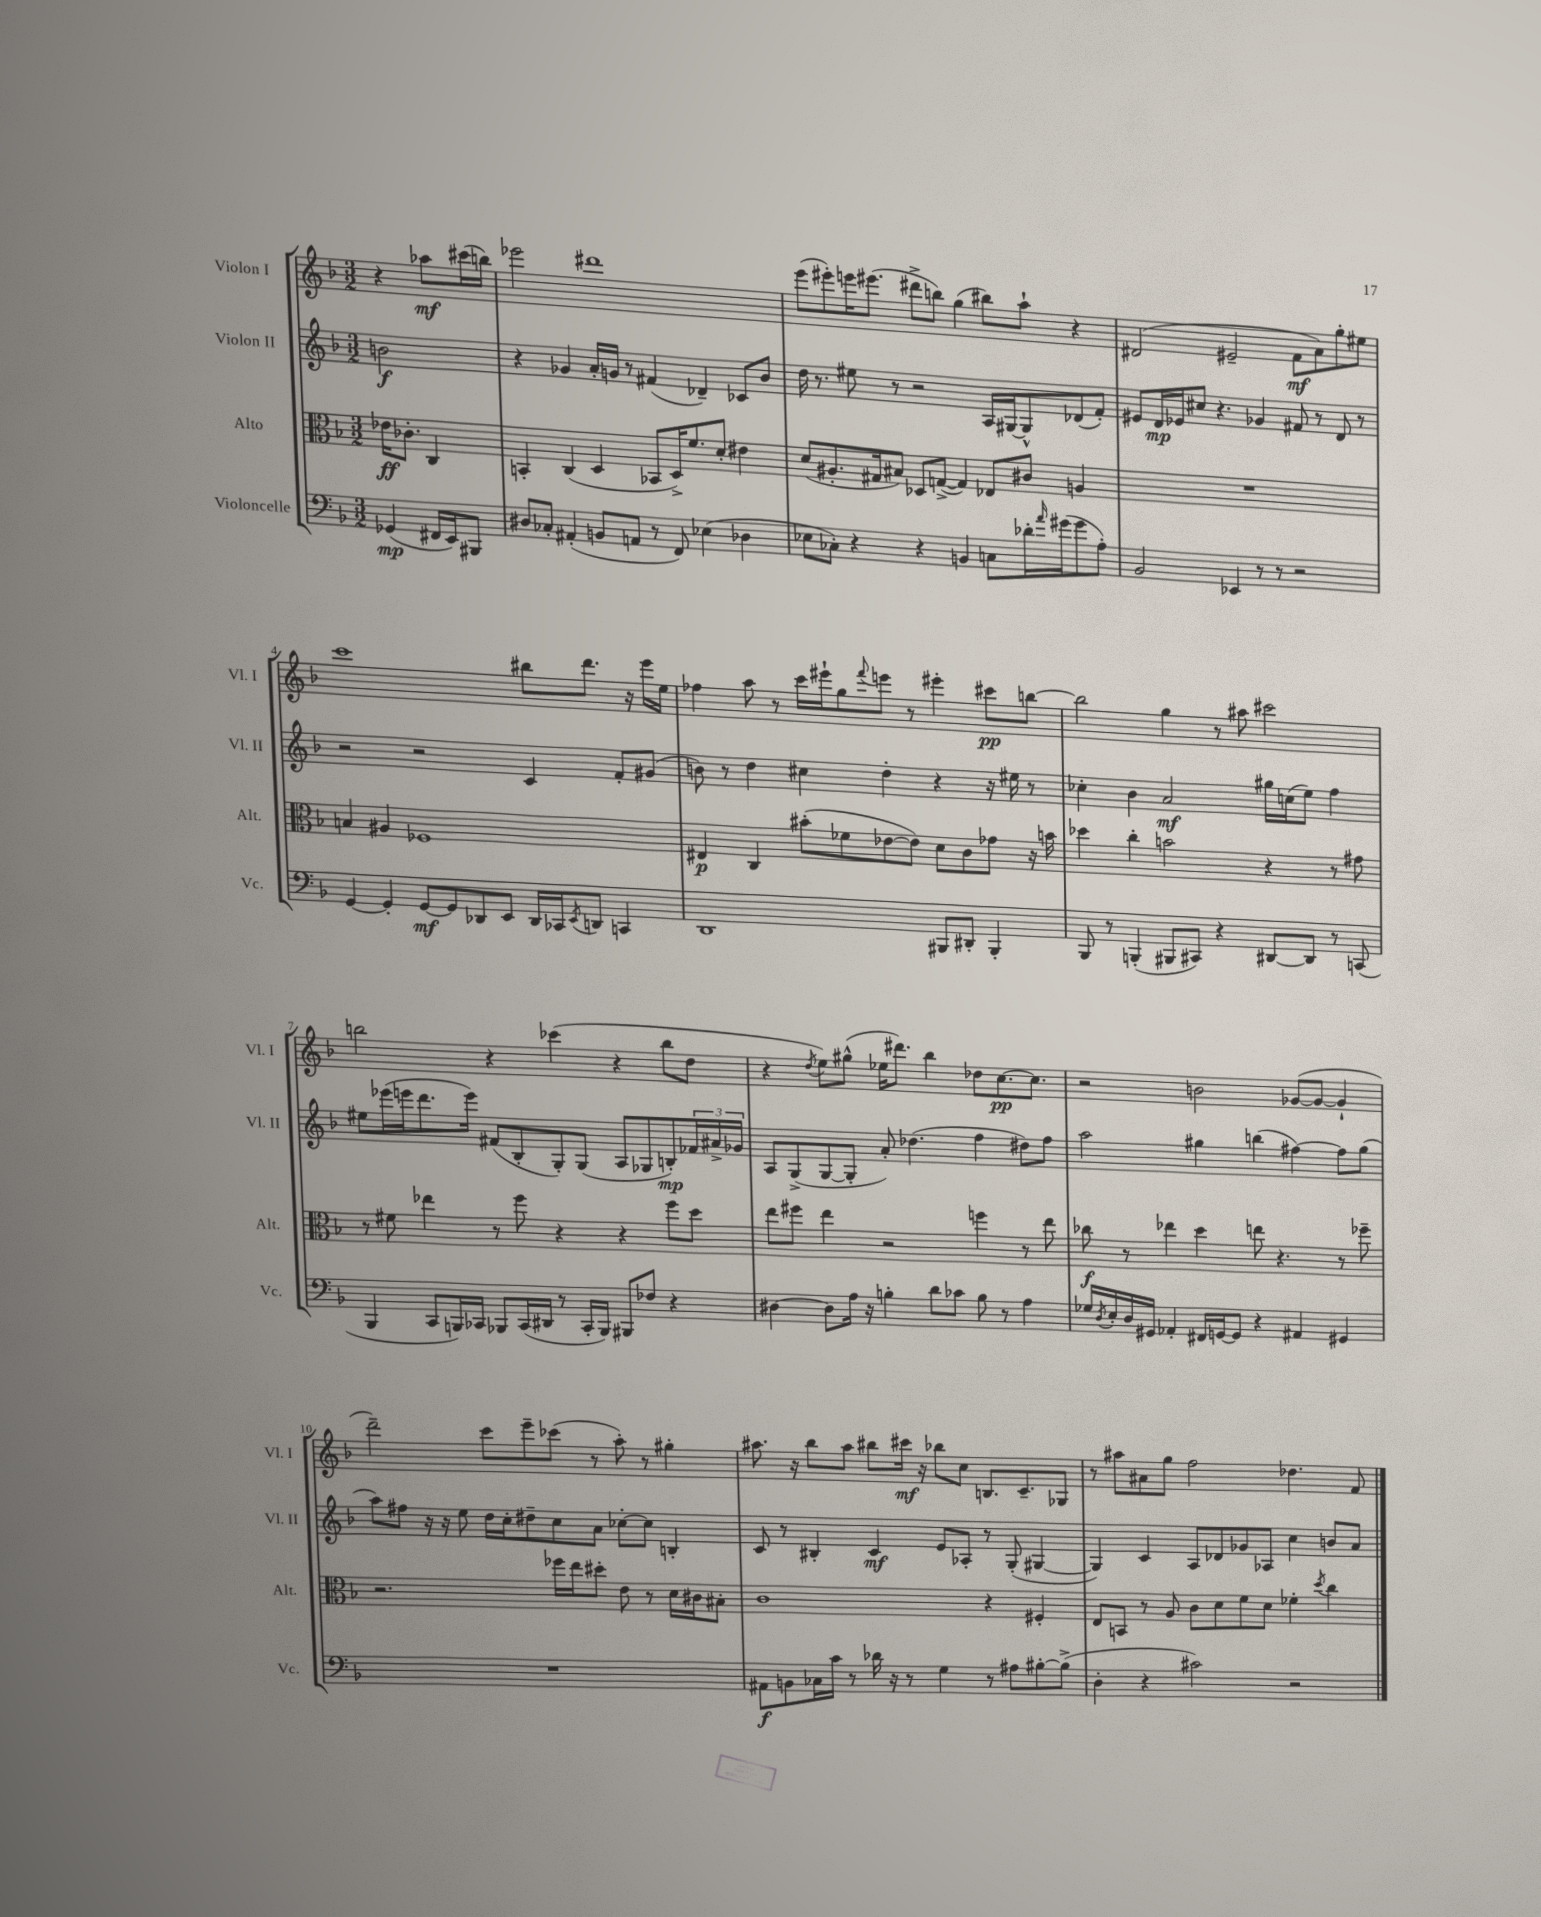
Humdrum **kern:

**kern	**kern	**kern	**kern
*staff4	*staff3	*staff2	*staff1
*clefF4	*clefC3	*clefG2	*clefG2
*k[b-]	*k[b-]	*k[b-]	*k[b-]
*M3/2	*M3/2	*M3/2	*M3/2
(4GG-/	16e-\LK	2b\	4r
.	8.c-'\J	.	.
16FF#/LL	4C/	.	8aa-\L
16EE/J)	.	.	.
8BBB#/J	.	.	(16ccc#\L
.	.	.	16bb\JJ)
=	=	=	=
8D#/L	4BB'/	4r	2eee-\
8C-'/J	.	.	.
(4AA#'/	(4C/	4g-/	.
8BB/L	4D/	16a'/LL	1ddd#
.	.	16g/JJ	.
8AA/J	.	8r	.
8r	8BB-/L	(4f#/	.
8FF/)	16D^/K)	.	.
.	8.f/	.	.
(4E-\	.	4d-~/)	.
.	8d'/J	.	.
4D-\	4e#\	8c-/L	.
.	.	8b-/J	.
=	=	=	=
8E-\L	(8d/L	16dd\	(8eee\L
.	.	8.r	.
8C-'\J)	8.A#'/	.	8eee#'\)
4r	.	8ee#\	16eee\K
.	16G#/k	.	(8.eee#\J
.	8B#/J)	8r	.
4r	8D-/L	2r	8ddd#^\L
.	([8G^/J	.	8bb\J)
4BB/	4G/])	.	(4gg\
8C\L	8E-/L	16A/LL	8bb#\L)
.	.	[16G#/J	.
16d-'\L	8c#/J	8G#^^/]	8aa`\J
16qqa/	.	.	.
(16g#\J	.	.	.
8g#\	4A/	(8d-/	4r
8A'\J)	.	8f'/J)	.
=	=	=	=
2BB-/	1.r	8e#/L	(2d#/
.	.	16d/L	.
.	.	16e-/J	.
.	.	8cc#/J	.
.	.	4.r	.
4EE-/	.	.	2e#~/
8r	.	4g-/	.
8r	.	.	.
2r	.	8f#/	8f\L
.	.	8r	8a\)
.	.	8d/	8gg'\
.	.	8r	8ee#\J
=	=	=	=
[4GG/	4B/	2r	1ccc
4GG'/]	4A#/	.	.
[8GG/L	1F-	2r	.
8GG/]	.	.	.
8DD-/	.	.	.
8EE/J	.	.	.
16DD-/LL	.	4c/	8bb#\L
16CC-/J	.	.	.
8qEE/	.	.	.
8DD/J	.	.	8.ddd\J
4CC/	.	8f'/L	.
.	.	.	16r
.	.	(8g#/J	16eee\LL
.	.	.	16ee\JJ
=	=	=	=
1DD	4E#/	8b\)	4ff-\
.	.	8r	.
.	4C/	4dd\	8aa\
.	.	.	8r
.	(8b#'\L	4cc#\	16ccc\LL
.	.	.	16eee#`\J
.	8f-\	.	8gg\
.	.	.	8qqfff/
.	[8e-\	4dd'\	8eee\J
.	8e-\]J)	.	8r
8BBB#/L	8d\L	4r	4eee#'\
8DD#'/J	8c\	.	.
4BBB#'/	8g-\J	16r	8ccc#\L
.	.	16ee#\	.
.	16r	8r	[8bb\J
.	16b\	.	.
=	=	=	=
8BBB-/	4dd-\	4cc-'\	2bb\]
8r	.	.	.
(4BBB'/	4cc'\	4b-\	.
8BBB#/L	2b\	2a/	4gg\
8CC#/J)	.	.	.
4r	.	.	8r
.	.	.	8aa#\
[8DD#/L	4r	16gg#\LL	2ccc#\
.	.	(16cc\J	.
8DD#/]J	.	8ee\J)	.
8r	8r	4ff\	.
(8CC/	8g#\	.	.
=	=	=	=
4BBB-/	8r	8ee#\L	2bb\
.	8f#\	(16eee-\L	.
.	.	16eee\J	.
8CC/L	4ee-\	8.ddd\	.
16BBB/L)	.	.	.
16CC-/JJ	.	16eee\Jk)	.
8BBB-/L	8r	(8f#/L	4r
(16CC-/L	8ff\	8B-'/	.
16DD#/JJ	.	.	.
8r	4r	8G'/)	(4ccc-\
16CC-'/LL	.	(8G/J	.
16BBB-/JJ)	.	.	.
8BBB#/L	4r	8A/L	4r
8F-/J	.	8G-/	.
4r	8ff\L	8B'/)	8bb\L
.	8dd\J	24f-/L	8dd\J
.	.	24a#^/	.
.	.	24g-/JJ	.
=	=	=	=
[4D#\	8ee\L	8A/L	4r
.	8ff#\J	(8G^/	.
.	.	.	8qdd/
8D#\]L	4ee\	[8G/	8ee\L)
16A\Jk	.	8G'/]J	(8gg#^^\J
16r	.	.	.
4B'\	2r	8a'/)	16ee-\LK
.	.	.	8.ddd#\J)
.	.	(4.dd-\	.
8d\L	.	.	4bb-\
8c-\J	.	.	.
8B\	4ff\	4ff\	8dd-\L
8r	.	.	[8.cc\
4A\	8r	8dd#\L)	.
.	.	.	8.cc\]J
.	8ee\	8ff\J	.
=	=	=	=
16G-/LL	8cc-\	2aa\	2r
8qD/	.	.	.
16E'/	.	.	.
16D/	8r	.	.
16GG#/JJ	.	.	.
4AA-'/	4ee-\	.	.
16FF#/LL	4dd\	4gg#\	2b\
[16GG/J	.	.	.
8GG/]J	.	.	.
4r	8ee\	(4bb\	.
.	4.r	.	.
4AA#/	.	[4ff#\)	([8g-/L
.	.	.	8g-/_J
4GG#/	8r	8ff#\]L	4g-`/]
.	8ff-~\	(8gg#\J	.
=	=	=	=
1.r	2.r	8aa\L)	2ddd~\)
.	.	8ff#\J	.
.	.	16r	.
.	.	16r	.
.	.	8ee\	.
.	.	16dd\LL	8ccc\L
.	.	16cc'\J	.
.	.	8dd#~\	8eee~\
.	16ff-\LL	8cc\	(8ccc-\J
.	16ee\J	.	.
.	8dd#'\J	8a\J	8r
.	8e\	[8cc-'\L	8aa'\)
.	8r	8cc-\]J	8r
.	16d\LL	4B'/	4gg#'\
.	16c#\J	.	.
.	8B#'\J	.	.
=	=	=	=
8AA#\L	1c	8c/	8.aa#\
8BB\	.	8r	.
.	.	.	16r
16C-\L	.	4B#'/	8bb-\L
16c\JJ	.	.	.
8r	.	.	8aa#\J
16d-\	.	4c/	8bb#\L
16r	.	.	.
8r	.	.	16ccc#\Jk
.	.	.	16r
4G\	.	8e/L	8bb-\L
.	.	8A-'/J	8cc\J
8r	4r	8r	8.B/L
8A#\L	.	(8G'/	.
.	.	.	8.c~/
[8B#'\	4F#'/	[4G#/	.
(8B#^\]J	.	.	8G-/J
=	=	=	=
4D'\	8E/L	4G#/])	8r
.	8BB/J	.	8aa#\L
4r	8r	4c/	8a#\
.	8A/	.	8gg\J
2c#\)	8c\L	8A/L	2ff\
.	8d\	8d-/	.
.	8f\	8g-/	.
.	8d\J	8A-/J	.
2r	4f-'\	4cc\	4.dd-\
.	8qdd/	.	.
.	4cc\	8b/L	.
.	.	8a/J	8f/
==	==	==	==
*-	*-	*-	*-
